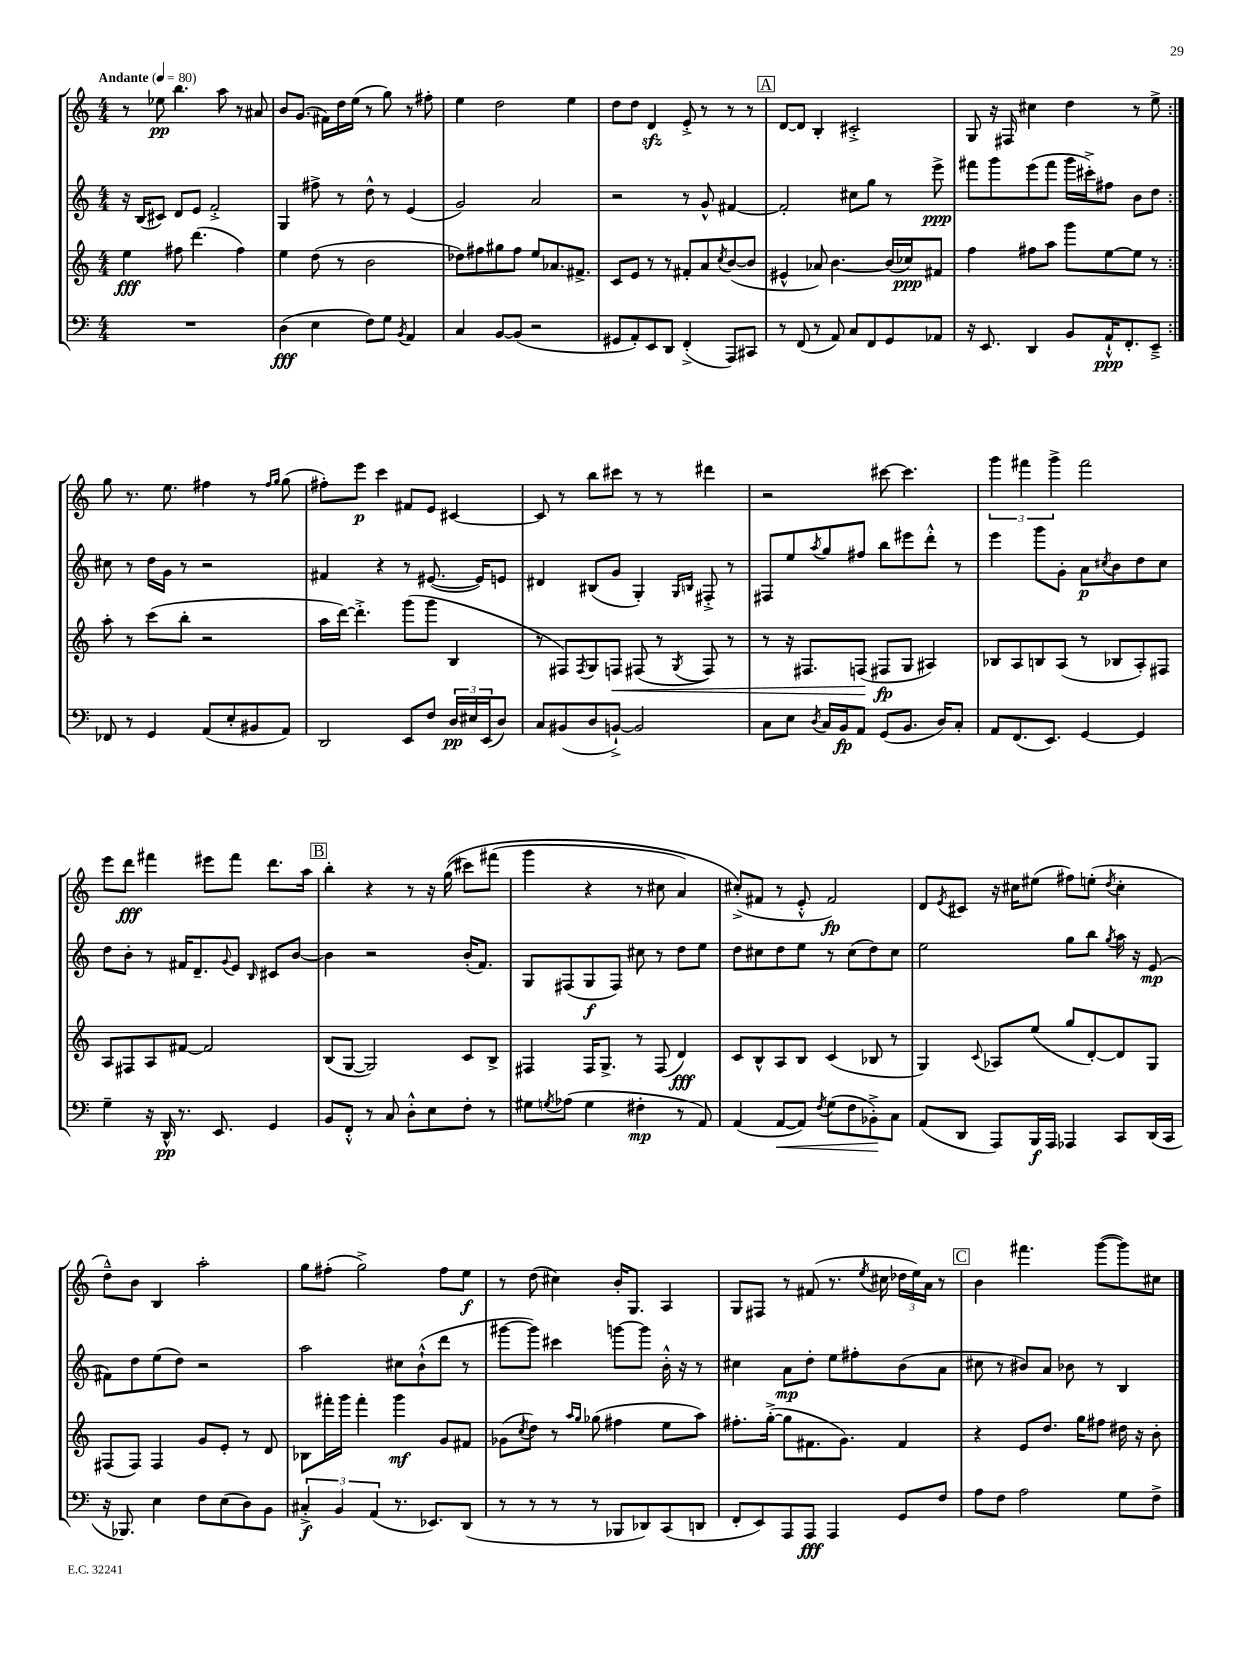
<<
\new StaffGroup <<
\new Staff = "s0" {
    \clef treble \key c \major \numericTimeSignature \time 4/4 \tempo "Andante" 4 = 80
    \repeat volta 2 { r8 ees''8\pp b''4. a''8 r8 ais'8 |
    b'8 g'8.( fis'16) d''16 e''16( r8 g''8) r8 fis''8-. |
    e''4 d''2 e''4 |
    d''8 d''8 d'4\sfz e'8-.-> r8 r8 r8 |
    \mark \markup { \box "A" } d'8~ d'8 b4-. cis'2-.-> |
    g8 r16 fis16 cis''4 d''4 r8 e''8-> | }
    g''8 r8. e''8. fis''4 r8 \grace { fis''16 g''16 } g''8( |
    fis''8-.) e'''8\p c'''4 fis'8 e'8 cis'4~ |
    cis'8 r8 b''8 cis'''8 r8 r8 dis'''4 |
    r2 cis'''8~ cis'''4. |
    \tuplet 3/2 { g'''4 fis'''4 g'''4-> } fis'''2 |
    e'''8 d'''8\fff fis'''4 eis'''8 fis'''8 d'''8. a''16 |
    \mark \markup { \box "B" } b''4-. r4 r8 r16 g''16(\( cis'''8) fis'''8( |
    g'''4 r4 r8 cis''8 a'4) |
    cis''8-.->(\) fis'8 r8 e'8-.-^ fis'2\fp) |
    d'8 \acciaccatura { e'8 } cis'8 r16 cis''16 eis''8( fis''8) e''8-.( \acciaccatura { d''8 } cis''4-. |
    d''8---^) b'8 b4 a''2-. |
    g''8 fis''8-.( g''2->) fis''8 e''8\f |
    r8 d''8( cis''4) b'16-. g8. a4 |
    g8 fis8 r8 fis'8( r8. \acciaccatura { e''8 } cis''16 \tuplet 3/2 { des''16 e''16) a'16 } r8 |
    \mark \markup { \box "C" } b'4 fis'''4. g'''8~( g'''8) cis''8 \bar "|." |
}
\new Staff = "s1" {
    \clef treble \key c \major \numericTimeSignature \time 4/4
    \repeat volta 2 { r16 b16( cis'8) d'8 e'8 f'2-.-> |
    g4 fis''8-> r8 d''8-^ r8 e'4( |
    g'2) a'2 |
    r2 r8 g'8-^ fis'4~ |
    \mark \markup { \box "A" } fis'2-. cis''8 g''8 r8 e'''8->\ppp |
    fis'''8 g'''8 e'''8( fis'''8 g'''16 cis'''16-.->) fis''8 b'8 d''8 | }
    cis''8 r8 d''16 g'16 r8 r2 |
    fis'4 r4 r8 eis'8.~( eis'16) e'8 |
    dis'4 bis8( g'8 g4-.) \grace { g16 b16 } fis8-.-> r8 |
    fis8 e''8 \acciaccatura { a''8 } g''8 fis''8 b''8 eis'''8 d'''8-.-^ r8 |
    e'''4 g'''8 g'8-. a'8\p \acciaccatura { cis''8 } b'8 d''8 cis''8 |
    d''8 b'8-. r8 fis'16 d'8.-- \appoggiatura { g'8 } e'8 \grace { b16 } cis'8 b'8~ |
    \mark \markup { \box "B" } b'4 r2 b'16-.( f'8.) |
    g8 fis8( g8\f fis8) cis''8 r8 d''8 e''8 |
    d''8 cis''8 d''8 e''8 r8 cis''8( d''8) cis''8 |
    e''2 g''8 b''8 \acciaccatura { g''8 } a''16 r16 e'8\mp( |
    fis'8) d''8 e''8( d''8) r2 |
    a''2 cis''8 b'8-!-^( d'''8 r8 |
    gis'''8~ gis'''8) cis'''4 g'''8~ g'''8 b'16-.-^ r16 r8 |
    cis''4 a'8\mp d''8-. e''8 fis''8-. b'8( a'8 |
    \mark \markup { \box "C" } cis''8 r8 bis'8) a'8 bes'8 r8 b4 \bar "|." |
}
\new Staff = "s2" {
    \clef treble \key c \major \numericTimeSignature \time 4/4
    \repeat volta 2 { e''4\fff fis''8 d'''4.( fis''4) |
    e''4 d''8( r8 b'2 |
    des''8) fis''8 gis''8 fis''8 e''8 aes'8. fis'8.-> |
    c'8 e'8 r8 r8 fis'8-. a'8 \acciaccatura { c''8 } b'8~( b'8 |
    \mark \markup { \box "A" } eis'4-^ aes'8) b'4.~ b'16( ces''16\ppp) fis'8 |
    f''4 fis''8 a''8 g'''8 e''8~ e''8 r8 | }
    a''8-. r8 c'''8( b''8-. r2 |
    a''16 d'''16~) d'''4.-.-> g'''8( g'''8 b4 |
    r8 fis8) \acciaccatura { fis8 } g8 f8\< fis8( r8 \acciaccatura { g8 } fis8) r8 |
    r8 r16 fis8. f8\!( fis8\fp g8 ais4) |
    bes8 a8 b8 a8( r8 bes8 a8-.) fis8 |
    a8 fis8 a8 fis'8~ fis'2 |
    \mark \markup { \box "B" } b8( g8~ g2) c'8 b8-> |
    fis4 fis16 g8.-> r8 fis8( d'4\fff) |
    c'8 b8-^ a8 b8 c'4( bes8 r8 |
    g4) \appoggiatura { c'8 } aes8 e''8( g''8 d'8~-.) d'8 g8 |
    fis8( fis8) fis4 g'8 e'8-. r8 d'8 |
    bes8 fis'''16-. g'''16 fis'''4-. g'''4\mf g'8 fis'8 |
    ges'8( \acciaccatura { c''8 } d''8) r8 \grace { a''16 g''16 } ges''8( fis''4 e''8 a''8) |
    fis''8.-. g''16~-.->( g''8 fis'8. g'8.) fis'4 |
    \mark \markup { \box "C" } r4 e'8 d''8. g''16 fis''8 dis''16 r16 b'8-. \bar "|." |
}
\new Staff = "s3" {
    \clef bass \key c \major \numericTimeSignature \time 4/4
    \repeat volta 2 { R1 |
    d4\fff( e4 f8) g8 \acciaccatura { b,8 } a,4 |
    c4 b,8~ b,8( r2 |
    gis,8 a,8-.) e,8 d,8 f,4-.->( a,,8) cis,8 |
    \mark \markup { \box "A" } r8 f,8( r8 a,8) c8 f,8 g,8 aes,8 |
    r16 e,8. d,4 b,8 a,16-!-^\ppp f,8.-. e,8---> | }
    fes,8 r8 g,4 a,8( e8-. bis,8 a,8) |
    d,2 e,8 f8 \tuplet 3/2 { d16\pp eis16 e,16( } d8) |
    c8 bis,8( d8 b,8~-!->) b,2 |
    c8 e8 \acciaccatura { d8 } c16 b,16\fp a,8 g,8( b,8. d16) c8-. |
    a,8 f,8.( e,8.) g,4~ g,4 |
    g4-- r16 d,16-^\pp r8. e,8. g,4 |
    \mark \markup { \box "B" } b,8 f,8-.-^ r8 c8 d8-.-^ e8 f8-. r8 |
    gis8 \acciaccatura { g8 } aes8( g4 fis4-.\mp r8 a,8) |
    a,4( a,8~\< a,8) \acciaccatura { f8 } g8( f8 bes,8-.->\!) c8 |
    a,8( d,8 a,,8) b,,16\f a,,16 aes,,4 c,8 d,16( c,16 |
    r16 bes,,8.) e4 f8 e8( d8) b,8 |
    \tuplet 3/2 { cis4-.->\f b,4 a,4( } r8. ees,8.) d,8( |
    r8 r8 r8 r8 bes,,8 des,8) c,8( d,8 |
    f,8-. e,8) a,,8 a,,8\fff a,,4 g,8 f8 |
    \mark \markup { \box "C" } a8 f8 a2 g8 f8-> \bar "|." |
}
>>
>>
\layout { \context { \Score \remove "Bar_number_engraver" } }
